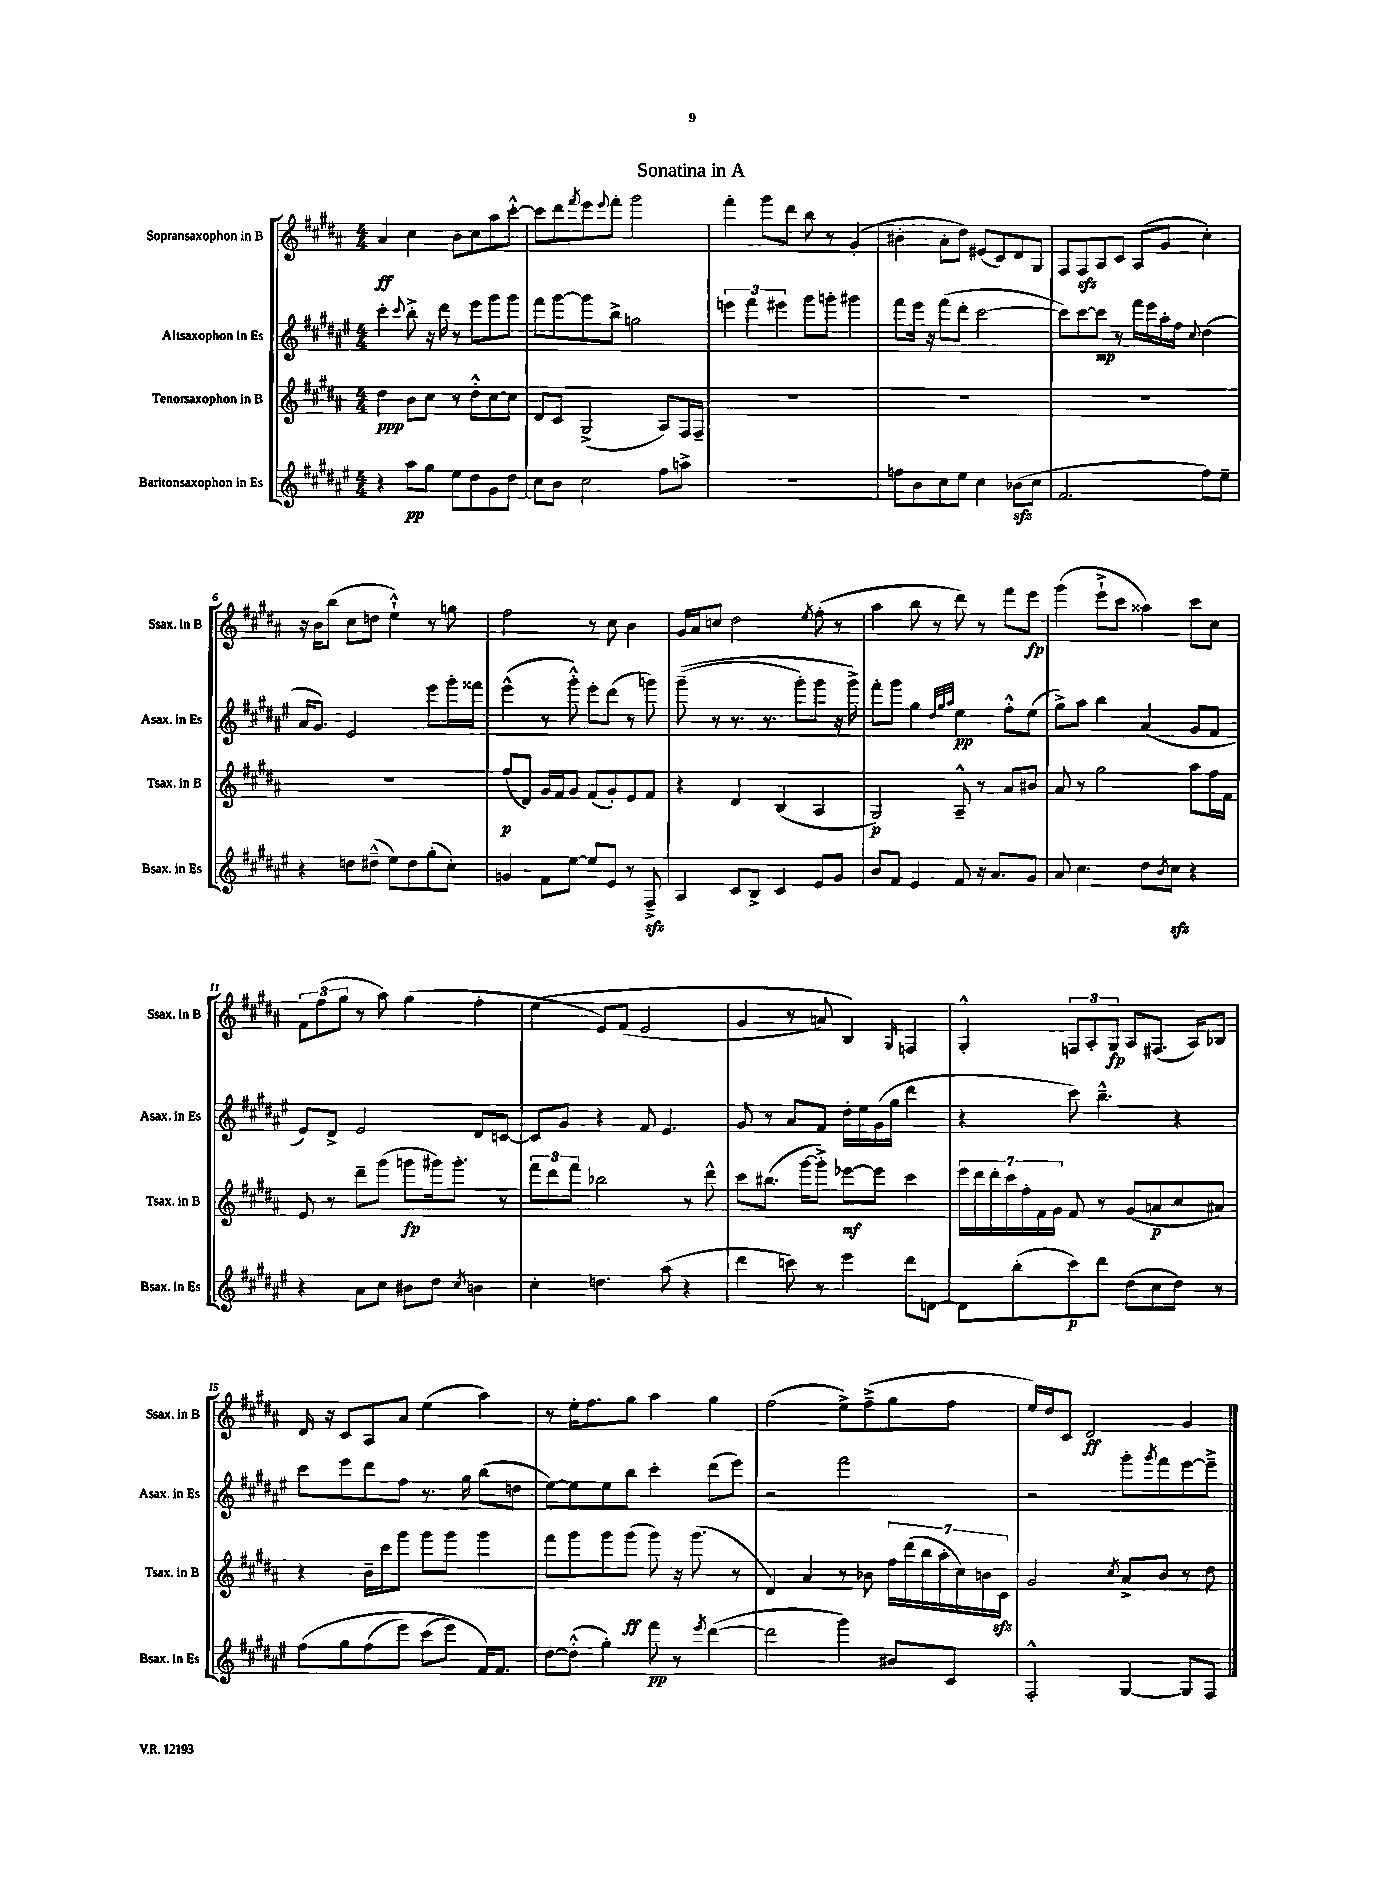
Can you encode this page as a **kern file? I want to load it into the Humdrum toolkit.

**kern	**kern	**kern	**kern
*staff4	*staff3	*staff2	*staff1
*clefG2	*clefG2	*clefG2	*clefG2
*k[f#c#g#d#a#e#]	*k[f#c#g#d#a#]	*k[f#c#g#d#a#e#]	*k[f#c#g#d#a#]
*M4/4	*M4/4	*M4/4	*M4/4
4r	4dd#	4ccc#'	4a#
.	.	8qqccc#	.
8aa#	8b	8bb'^	4cc#
8gg#	8cc#	16r	.
.	.	16ddd#	.
8ee#	8r	8r	8b
8dd#	8dd#'^^	8eee#	8cc#
8g#	[8cc#	8ggg#	8aa#
8dd#	8cc#]	8ggg#	[8ccc#'^^
=	=	=	=
8cc#	8d#	8fff#	8ccc#]
8b	8c#	[8ggg#	8ddd#
.	.	.	8qfff#
2cc#	(2G#^	8ggg#]	8eee
.	.	.	8qqeee
.	.	8bb^	8fff#'
.	.	2gg	2ggg#
8ff#	8A#)	.	.
8aa^	16F#	.	.
.	16F#~	.	.
=	=	=	=
1r	1r	6eee	4fff#'
.	.	6fff#	.
.	.	.	8ggg#
.	.	6eee#	.
.	.	.	8ddd#
.	.	8ggg#	8bb
.	.	8ggg'	8r
.	.	4ggg#	(4g#'
=	=	=	=
8ff	1r	8fff#	4b#'
8b	.	16eee#	.
.	.	16r	.
8cc#	.	(8fff#	8a#'
8ee#	.	8ddd#'	8dd#)
4cc#	.	[2ccc#	(8e#
.	.	.	8c#)
(8b-	.	.	8d#
8cc#	.	.	8G#
=	=	=	=
2.f#	1r	8ccc#])	8F#
.	.	[8ccc#	8F#
.	.	8ccc#]	8A#
.	.	8r	8c#
.	.	16fff#	(8A#
.	.	16eee#	.
.	.	16aa#'	8g#
.	.	16ff#	.
.	.	8qqcc#	.
8ff#)	.	(4dd#	4cc#')
8ee#~	.	.	.
=	=	=	=
4r	1r	16a#	16r
.	.	8.g#)	16b
.	.	.	(8bb
8dd	.	2e#	8cc#
(8dd#~^^	.	.	8dd
8ee#)	.	.	4ee`^^)
8dd#	.	.	.
(8gg#'	.	8eee#	8r
8cc#')	.	16ggg#'	8gg
.	.	16fff##	.
=	=	=	=
4g	(8ff#	(4eee#^^	2ff#
.	8d#)	.	.
8f#	16g#	8r	.
.	16f#	.	.
[8ee#	8g#	8ggg#'^^)	.
8ee#]	(8f#	8eee#'	8r
8e#	8g#')	(8ddd#	8cc#
8r	8e	8r	4b
8F#~^	8f#	8ggg)	.
=	=	=	=
4A#	4r	&((8ggg#~	16g#
.	.	.	16a#
.	.	8r	8cc
8c#	4d#	8.r	2dd#
8B^	.	.	.
.	.	8.r	.
4c#	(4B	.	.
.	.	8ggg#')	.
.	.	.	8qee
8e#	4A#	8ggg#	(8ff#'
8g#	.	16r	8r
.	.	16ggg#^&)	.
=	=	=	=
8b	2G#)	8fff#'	4aa#
8f#	.	8ggg#	.
4e#	.	4gg#	8bb
.	.	.	8r
.	.	32qqdd#	.
.	.	32qqgg#	.
.	.	32qqaa#	.
8f#	8A#~^^	4ee#	8ddd#)
16r	8r	.	8r
8.a#	.	.	.
.	8a#	8ff#'^^	8fff#
8g#	8b#	(8ee#	8eee
=	=	=	=
8a#	8a#	8gg#^)	(4ggg#
4.cc#	8r	8aa#	.
.	2gg#	4bb	8eee`^
.	.	.	8ccc#
8dd#	.	(4a#	4aa##)
8qb	.	.	.
8cc#	.	.	.
4r	8aa#	8g#	8ccc#
.	16ff#	8f#	8cc#
.	16f#	.	.
=	=	=	=
4r	8e	8e#)	12f#
.	.	.	(12ff#
.	8r	8d#^	.
.	.	.	12gg#
8a#	8ddd#~	2e#	8r
8cc#	(8ggg#	.	8aa#)
8b#	8ggg	.	(4gg#
8dd#	16ggg#)	.	.
.	8.ggg#'	.	.
8qcc#	.	.	.
4b	.	8d#	4ff#'
.	8r	[8c	.
=	=	=	=
4cc#'	12fff#	8c]	&(4ee
.	12ddd#	.	.
.	.	8g#	.
.	12fff#	.	.
4.dd	2bb-	4r	8e)
.	.	.	(8f#
.	.	8f#	2e
(8aa#	.	4.e#	.
4r	8r	.	.
.	8ddd#^^	.	.
=	=	=	=
4ddd#	8ccc#	8g#	4g#
.	(8.bb#	8r	.
8ccc)	.	8a#	8r
.	[16ggg#	.	.
8r	8ggg#'^])	8f#	8a)
4eee#	[8eee-	16dd#'	4B&)
.	.	16ee#	.
.	8eee-]	(16g#	.
.	.	16gg#	.
.	.	.	16qqG#
8ddd#	4ccc#	4ddd#	4F
[8d	.	.	.
=	=	=	=
8d]	28eee	4r	4G#'^^
.	28ddd#	.	.
.	28ddd#'	.	.
.	28ccc#	.	.
(8bb'	.	.	.
.	28ff#'	.	.
.	28f#	.	.
.	28g#	.	.
8ccc#)	8f#	8ccc#)	12F
.	.	.	12A#'
8ddd#	8r	4.bb~^^	.
.	.	.	12G#
(8dd#	(8g#	.	8A#
8cc#	8a	.	(8.F#
8dd#)	8cc#	4r	.
.	.	.	16A#)
8r	8a#)	.	8B-
=	=	=	=
&(8ff#	4r	8ccc#	16d#
.	.	.	16r
8gg#	.	8eee#	8c#
(8ff#	16b~	8ddd#	8A#
.	16ccc#	.	.
8eee#)	8ggg#	8ff#	8a#
(8ccc#	8ggg#	8.r	(4ee
8eee#)	8ggg#	.	.
.	.	16gg#	.
16f#&)	4ggg#	(8bb	4aa#)
8.f#	.	.	.
.	.	8dd	.
=	=	=	=
[8dd#	8fff#	[8ee#)	8r
(8dd#'^^]	8ggg#	8ee#]	16ee'
.	.	.	8.ff#
4gg#')	8ggg#	8ee#	.
.	(8ggg#	8bb	8gg#
8fff#	8ggg#)	4ccc#'	4aa#
8r	16r	.	.
.	(8.ggg#	.	.
8qeee#	.	.	.
([4ddd#	.	(8ddd#	4gg#
.	8r	8eee#)	.
=	=	=	=
2ddd#]	4d#)	2r	(2ff#
.	4a#	.	.
4ggg#)	8r	2fff#	8ee^)
.	8b-	.	(8ff#~^
8b#	28ff#	.	8gg#
.	(28ddd#	.	.
.	28bb	.	.
.	28aa#'	.	.
8c#	.	.	8ff#
.	28cc#)	.	.
.	28b	.	.
.	28c#	.	.
=	=	=	=
2F#'^^	2g#	2r	16ee)
.	.	.	16dd#
.	.	.	8c#
.	.	.	2d#
.	8qcc#	.	.
[4G#	8a#^	8ggg#'	.
.	.	8qggg#	.
.	8b	8fff#	.
8G#]	8r	[8eee#	4g#
8F#	8dd#	8eee#~^]	.
==	==	==	==
*-	*-	*-	*-
